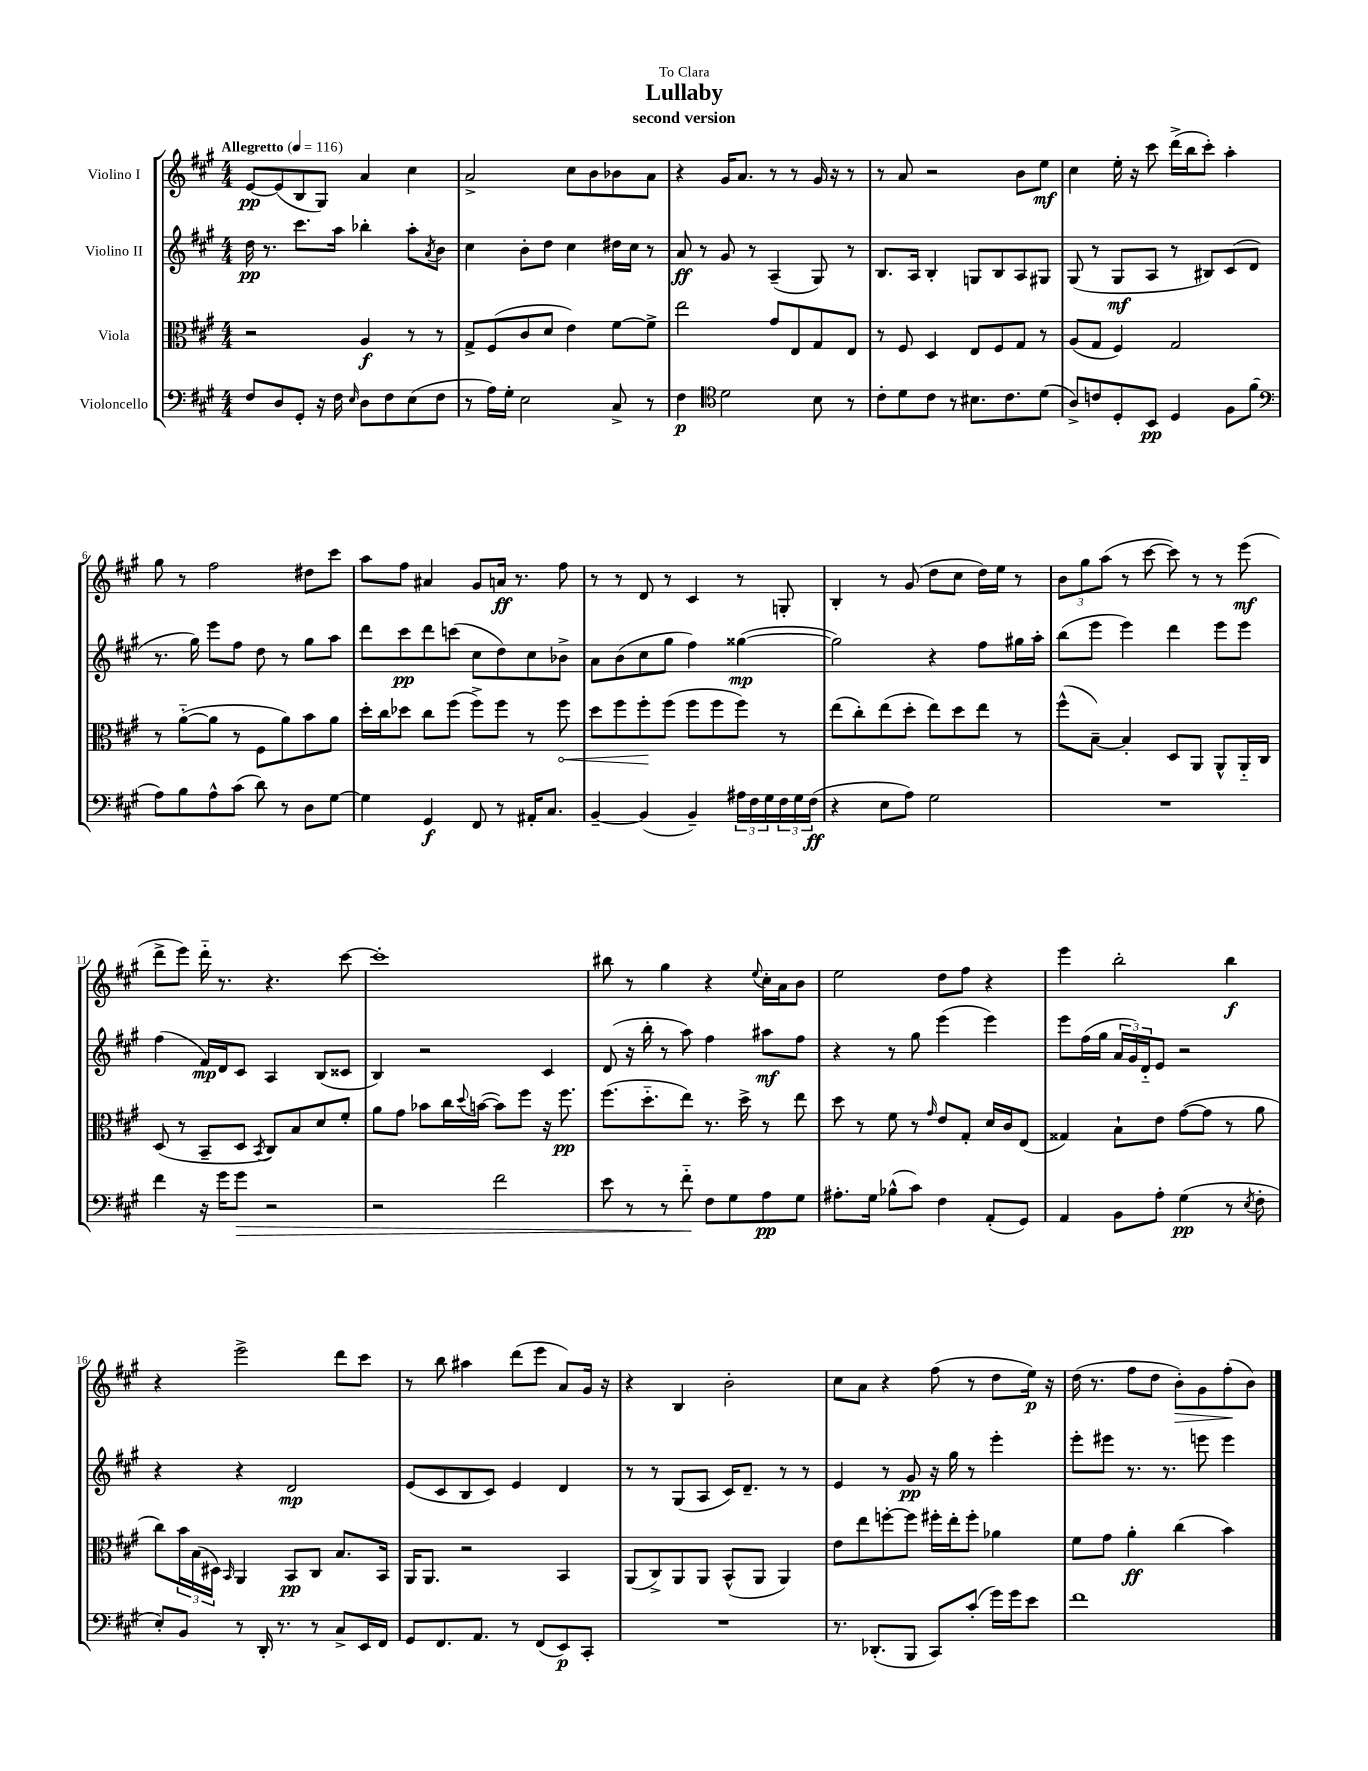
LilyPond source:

\header { title = "Lullaby" subtitle = "second version" dedication = "To Clara" }
<<
\new StaffGroup <<
\new Staff = "s0" \with { instrumentName = "Violino I" } {
    \clef treble \key a \major \numericTimeSignature \time 4/4 \tempo "Allegretto" 4 = 116
    e'8~\pp e'8( b8 gis8) a'4 cis''4 |
    a'2-> cis''8 b'8 bes'8 a'8 |
    r4 gis'16 a'8. r8 r8 gis'16 r16 r8 |
    r8 a'8 r2 b'8 e''8\mf |
    cis''4 e''16-. r16 cis'''8 d'''16->( b''16 cis'''8-.) a''4-. |
    gis''8 r8 fis''2 dis''8 cis'''8 |
    a''8 fis''8 ais'4 gis'8 a'16\ff r8. fis''8 |
    r8 r8 d'8 r8 cis'4 r8 g8-. |
    b4-. r8 gis'8( d''8 cis''8 d''16) e''16 r8 |
    \tuplet 3/2 { b'8 gis''8 a''8( } r8 cis'''8~ cis'''8) r8 r8 e'''8\mf( |
    d'''8-> e'''8) d'''16-_ r8. r4. cis'''8~ |
    cis'''1-. |
    bis''8 r8 gis''4 r4 \appoggiatura { e''8 } cis''16-. a'16 b'8 |
    e''2 d''8 fis''8 r4 |
    e'''4 b''2-. b''4\f |
    r4 e'''2-> d'''8 cis'''8 |
    r8 b''8 ais''4 d'''8( e'''8 a'8) gis'16 r16 |
    r4 b4 b'2-. |
    cis''8 a'8 r4 fis''8( r8 d''8 e''16\p) r16 |
    d''16( r8. fis''8 d''8 b'8-.\>) gis'8 fis''8-.\!( b'8) \bar "|." |
}
\new Staff = "s1" \with { instrumentName = "Violino II" } {
    \clef treble \key a \major \numericTimeSignature \time 4/4
    d''16\pp r8. cis'''8. a''16 bes''4-. a''8-. \acciaccatura { a'8 } b'8 |
    cis''4 b'8-. d''8 cis''4 dis''16 cis''16 r8 |
    a'8\ff r8 gis'8 r8 a4--( gis8) r8 |
    b8. a16 b4-. g8 b8 a8 gis8 |
    gis8( r8 gis8\mf a8 r8 bis8) cis'8( d'8 |
    r8. gis''16) e'''8 fis''8 d''8 r8 gis''8 a''8 |
    d'''8 cis'''8\pp d'''8 c'''8( cis''8 d''8) cis''8 bes'8-> |
    a'8 b'8( cis''8 gis''8 fis''4) gisis''4~\mp( |
    gisis''2) r4 fis''8 gis''16 a''16-. |
    b''8( e'''8 e'''4) d'''4 e'''8 e'''8 |
    fis''4( fis'16\mp) d'16 cis'8 a4 b8( cisis'8 |
    b4) r2 cis'4 |
    d'8( r16 b''16-. r8 a''8) fis''4 ais''8\mf fis''8 |
    r4 r8 gis''8 e'''4( e'''4) |
    e'''8 fis''16( gis''16 \tuplet 3/2 { a'16 gis'16) d'16-_ } e'8 r2 |
    r4 r4 d'2\mp |
    e'8( cis'8 b8 cis'8) e'4 d'4 |
    r8 r8 gis8( a8 cis'16) d'8.-- r8 r8 |
    e'4 r8 gis'8\pp r16 gis''16 r8 e'''4-. |
    e'''8-. eis'''8 r8. r8. e'''8 e'''4 \bar "|." |
}
\new Staff = "s2" \with { instrumentName = "Viola" } {
    \clef alto \key a \major \numericTimeSignature \time 4/4
    r2 a4\f r8 r8 |
    gis8-> fis8( cis'8 d'8 e'4) fis'8~ fis'8-> |
    e''2 gis'8 e8 gis8 e8 |
    r8 fis8 d4 e8 fis8 gis8 r8 |
    a8( gis8 fis4) gis2 |
    r8 a'8~-_( a'8 r8 fis8 a'8) b'8 a'8 |
    d''16-. cis''16 des''8 cis''8 fis''8( fis''8->) fis''8 r8 \once \override Hairpin.circled-tip = ##t fis''8\< |
    d''8 fis''8 fis''8-.\! fis''8( fis''8 fis''8 fis''8) r8 |
    e''8( cis''8-.) e''8( d''8-. e''8) d''8 e''8 r8 |
    fis''8-^( b8~--) b4-. d8 a,8 a,8-^ a,16-_ cis16 |
    d8( r8 b,8-- d8 \acciaccatura { b,8 } cis8) b8 d'8 fis'8-. |
    a'8 gis'8 bes'8 cis''16 \appoggiatura { d''8 } b'16~( b'8) fis''8 r16 fis''8.\pp |
    fis''8.( d''8.-_ e''8) r8. d''16-> r8 e''8 |
    d''8 r8 fis'8 r8 \grace { gis'16 } e'8 gis8-. d'16 cis'16 e8( |
    gisis4) b8-! e'8 gis'8~( gis'8 r8 a'8 |
    cis''8) \tuplet 3/2 { b'16 b16( dis16) } \grace { b,16 } a,4 b,8\pp cis8 b8. b,16 |
    a,16 a,8. r2 b,4 |
    a,8( cis8->) a,8 a,8 b,8-^( a,8 a,4) |
    e'8 e''8 f''8~-. f''8 fis''16-. e''16-. fis''8-. aes'4 |
    fis'8 gis'8 a'4-.\ff cis''4( b'4) \bar "|." |
}
\new Staff = "s3" \with { instrumentName = "Violoncello" } {
    \clef bass \key a \major \numericTimeSignature \time 4/4
    fis8 d8 gis,8-. r16 fis16 \grace { e16 } d8 fis8 e8( fis8 |
    r8 a16) gis16-. e2 cis8-> r8 |
    fis4\p \clef tenor d'2 b8 r8 |
    cis'8-. d'8 cis'8 r8 bis8. cis'8. d'8( |
    a8->) c'8 d8-. b,8\pp d4 fis8 fis'8( |
    \clef bass a8) b8 a8-^ cis'8( d'8) r8 d8 gis8~ |
    gis4 gis,4\f fis,8 r8 ais,16-. cis8. |
    b,4~-- b,4( b,4--) \tuplet 3/2 { ais16 fis16 gis16 } \tuplet 3/2 { fis16 gis16 fis16\ff( } |
    r4 e8 a8) gis2 |
    R1 |
    fis'4 r16 gis'16 gis'8\> r2 |
    r2 fis'2 |
    e'8 r8 r8 fis'8-_\! fis8 gis8 a8\pp gis8 |
    ais8.-. gis16 bes8-^( cis'8) fis4 a,8-.( gis,8) |
    a,4 b,8 a8-. gis4\pp( r8 \acciaccatura { e8 } fis8-. |
    e8-.) b,8 r8 d,16-. r8. r8 cis8-> e,16 fis,16 |
    gis,8 fis,8. a,8. r8 fis,8( e,8\p) cis,8-. |
    R1 |
    r8. des,8.-.( b,,8 cis,8) cis'8-.( gis'16) gis'16 e'8 |
    fis'1 \bar "|." |
}
>>
>>
